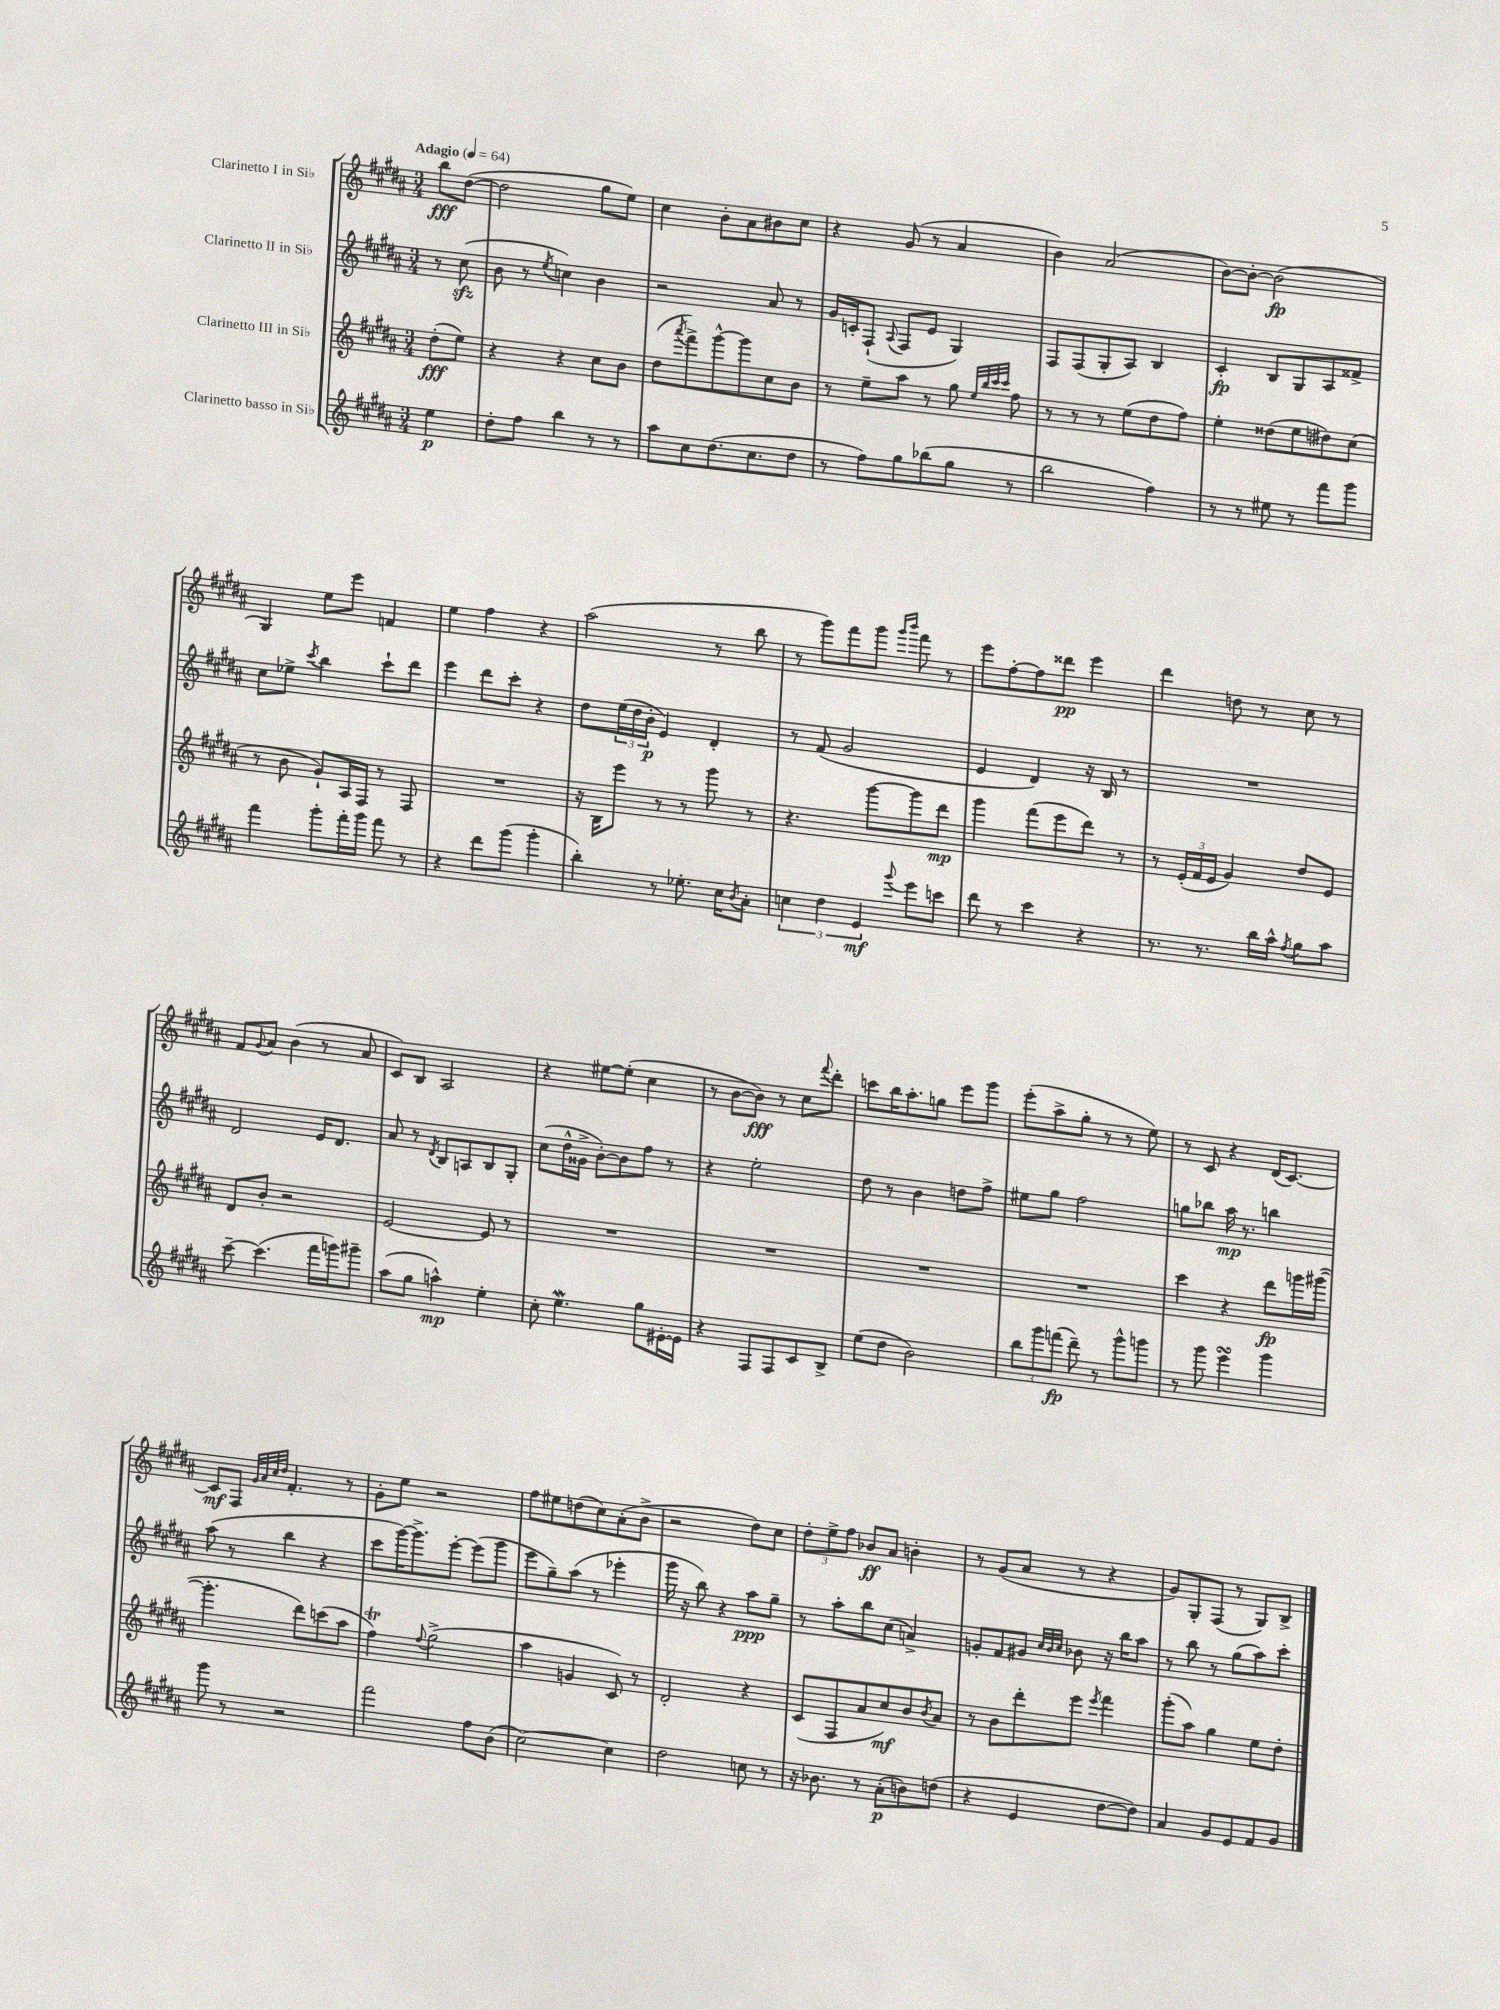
<<
\new StaffGroup <<
\new Staff = "s0" \with { instrumentName = "Clarinetto I in Sib" } {
    \clef treble \key b \major \numericTimeSignature \time 3/4 \partial 4 \tempo "Adagio" 4 = 64
    b''8\fff dis''8~( |
    dis''2 gis''8 e''8) |
    cis''4 b'8-. ais'8 bis'8 cis''8 |
    r4 gis'8( r8 ais'4 |
    b'4) ais'2( |
    b'8~) b'8~-. b'2\fp( |
    gis4) e''8 e'''8 f'4 |
    e''4 fis''4 r4 |
    ais''2( r8 b''8 |
    r8 gis'''8) fis'''8 gis'''8 \grace { gis'''16 b'''16 } fis'''8 r8 |
    e'''8 fis''8~-. fis''8 disis'''8\pp e'''4 |
    dis'''4 d''8 r8 cis''8 r8 |
    fis'8 \appoggiatura { gis'8 } ais'8 b'4( r8 ais'8 |
    cis'8) b8 ais2 |
    r4 eis''8~ eis''8-.( cis''4 |
    r8 b'8~ b'8\fff) r8 cis''8 \appoggiatura { fis'''8 } dis'''8-. |
    c'''8 b''16 ais''8.-. g''8 e'''8 gis'''8 |
    e'''8-.( ais''8-> gis''8-. r8 r8 e''8) |
    r8 cis'8 r4 dis'16( cis'8.~) |
    cis'8\mf fis8 \grace { gis'32 ais'32 cis''32 dis''32 } fis'4.-. r8 |
    gis'8-. e''8 r2 |
    fis''8 eis''8 d''8( cis''8) ais'8-.( b'8-> |
    r2 dis''8) cis''8 |
    \tuplet 3/2 { dis''8-. e''8-> fis''8 } bes'8\ff ais'8 b'4-. |
    r8 gis'8( ais'8 r8 r4 |
    gis'8) gis8-. fis8( r8 gis8) b8-> \bar "|." |
}
\new Staff = "s1" \with { instrumentName = "Clarinetto II in Sib" } {
    \clef treble \key b \major \numericTimeSignature \time 3/4 \partial 4
    r8 cis''8\sfz( |
    b'8 r8 \acciaccatura { e''8 } c''4) b'4 |
    r2 ais'8 r8 |
    gis'16 c'16-. fis8-!( \appoggiatura { ais8 } fis8 e'8 gis4) |
    fis8 fis8( gis8-. ais8) b4 |
    cis'4-.\fp b8 gis8 ais8 fisis'8-> |
    cis''8 ees''8-> \acciaccatura { cis'''8 } b''4 cis'''8-! dis'''8 |
    e'''4 dis'''8 cis'''8-. r4 |
    dis''8 \tuplet 3/2 { e''16( dis''16 b'16-.\p } e'4) dis'4-. |
    r8 fis'8( gis'2 |
    e'4 dis'4) r16 b16 r8 |
    R2. |
    dis'2 e'16 dis'8. |
    ais'8 r8 \acciaccatura { dis'8 } b8 a8 b8 gis8-. |
    cis''8( dis''16-^ gisis'16-> b'8~-.) b'8 fis''8 r8 |
    r4 e''2-. |
    dis''8 r8 b'4 d''8 fis''8-> |
    eis''8 gis''8 fis''2 |
    g''8 bes''8 ais''16\mp r8. b''4 |
    ais''8( r8 b''4 r4 |
    cis'''8 gis'''16~) gis'''8.-> e'''8~-. e'''8( gis'''8 |
    e'''8 gis''8--) ais''8( r8 ees'''4-. |
    gis'''16 r16 b''8) r4 ais''8\ppp gis''8-- |
    r8 ais''8-. b''8 cis''8( a'4->) |
    g'8-. fis'8 gis'8 \grace { cis''32 b'32 cis''32 } bes'8 r16 b''16 ais''8 |
    r8 b''8 r8 gis''8( ais''8) cis'''8-. \bar "|." |
}
\new Staff = "s2" \with { instrumentName = "Clarinetto III in Sib" } {
    \clef treble \key b \major \numericTimeSignature \time 3/4 \partial 4
    dis''8-.\fff( e''8) |
    r4 r4 cis''8 b'8 |
    dis''8( \acciaccatura { ais'''8 } fis'''8->) gis'''8~-^ gis'''8 cis''8 b'8 |
    r8 e''8-- ais''8 r8 gis''8 \grace { e''32 b''32 cis'''32 cis'''32 } fis''8 |
    r8 r8 r8 e''8( dis''8 fis''8) |
    e''4-. disis''8( e''8 dis''8) cis''8( |
    r8 b'8 gis'8-!) ais16 fis16 r8 fis8 |
    R2. |
    r16 b16 e'''8 r8 r8 gis'''8 r8 |
    r4. gis'''8~ gis'''8 dis'''8\mp |
    gis'''4 fis'''8( e'''8 dis'''8) r8 |
    r8 \tuplet 3/2 { e'16-.( fis'16 e'16 } gis'4) dis''8 e'8 |
    dis'8 b'8-. r2 |
    e'2~ e'8 r8 |
    R2. |
    R2. |
    R2. |
    R2. |
    cis'''4 r4 dis'''8\fp g'''16 gis'''16~( |
    gis'''4.-. dis'''8) c'''8( ais''8 |
    fis''4\trill) \appoggiatura { fis''8 } gis''2->( |
    ais''4 g'4 cis'8) r8 |
    dis'2-. r4 |
    cis'8( fis8 ais'8 cis''8\mf) b'8 \acciaccatura { b'8 } ais'8 |
    r8 b'8 dis'''8-. e'''8 \acciaccatura { e'''8 } fis'''4 |
    gis'''8-.( ais''8) gis''4 e''8 dis''8-. \bar "|." |
}
\new Staff = "s3" \with { instrumentName = "Clarinetto basso in Sib" } {
    \clef treble \key b \major \numericTimeSignature \time 3/4 \partial 4
    e''4\p |
    dis''8-. fis''8 b''4 r8 r8 |
    ais''8 cis''8 dis''8.( cis''8. dis''8 |
    r8 fis''8) gis''8 bes''8( gis''8 r8 |
    b''2 fis''4) |
    r8 r8 eis''8 r8 fis'''8 gis'''8 |
    fis'''4 gis'''8-. fis'''16-. gis'''16 fis'''8 r8 |
    r4 dis'''8 gis'''8( gis'''4-. |
    b''4-.) r8 ees''8.-. cis''16 \acciaccatura { b'8 } ais'8-. |
    \tuplet 3/2 { c''4 dis''4 e'4\mf } \appoggiatura { gis'''8 } e'''8 c'''8 |
    dis'''8 r8 cis'''4 r4 |
    r8. r8. b''16 ais''16-^ \acciaccatura { fis''8 } gis''8 ais''8 |
    cis'''8~-- cis'''4.( fis'''16 g'''16) gis'''8-- |
    ais''8( gis''8 a''4-^\mp) e''4-. |
    cis''8-. e''4.\mordent gis''8 eis'16~-. eis'16 |
    r4 fis8 fis8 cis'8 b8-> |
    e''8( dis''8 b'2) |
    \tuplet 3/2 { b''8 gis'''8 f'''8\fp( } dis'''8--) r8 gis'''8-^ g'''8 |
    r8 gis'''8 e'''4\turn gis'''4 |
    gis'''8 r8 r2 |
    fis'''2 fis''8 b'8( |
    cis''2~) cis''4 |
    dis''2 c''8 r8 |
    r16 bes'8. r8 ais'8-.\p( b'8) d''8( |
    r4 e'4 dis''8~ dis''8) |
    ais'4 gis'8 e'8 fis'8 gis'8 \bar "|." |
}
>>
>>
\layout { \context { \Score \remove "Bar_number_engraver" } }
